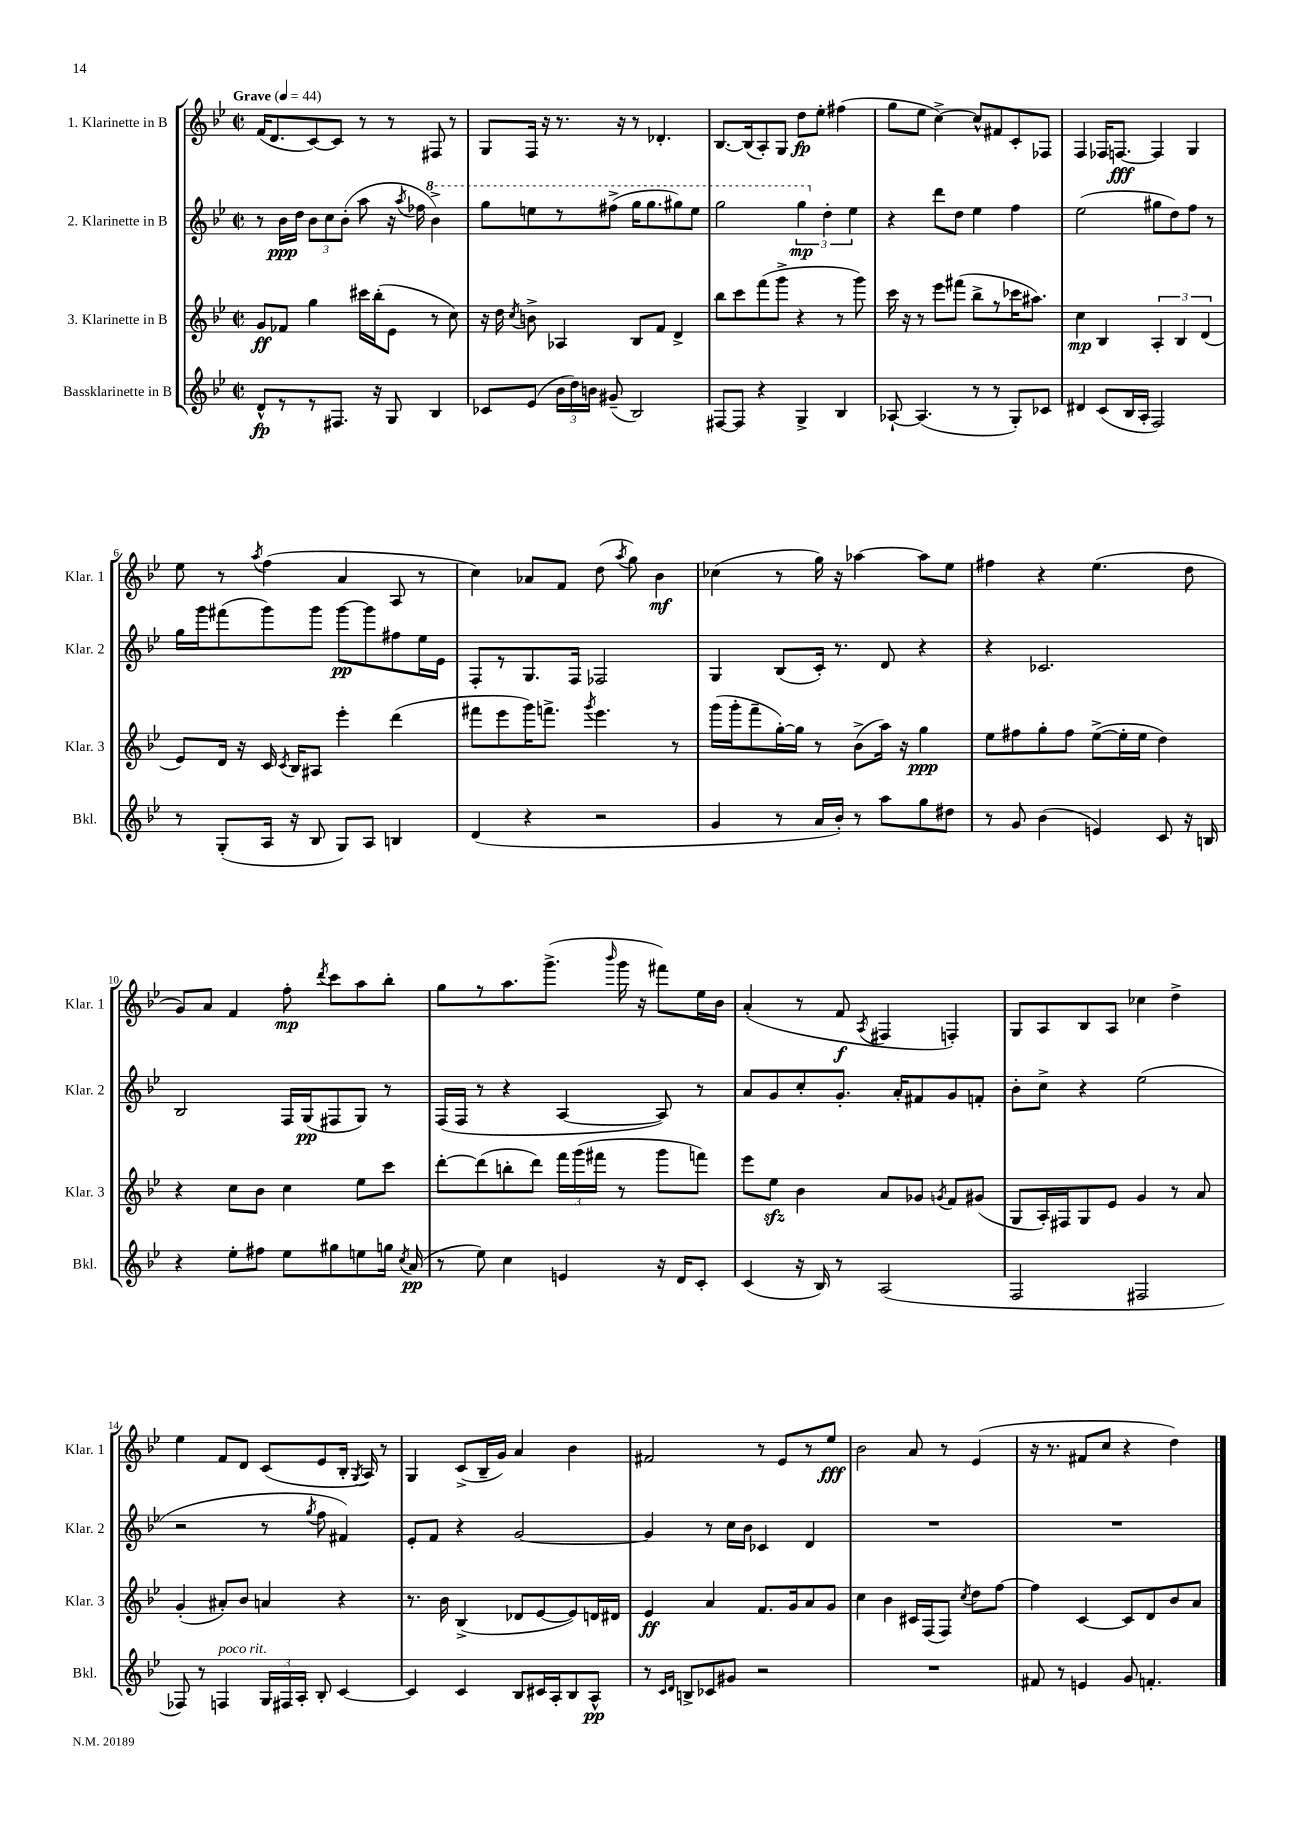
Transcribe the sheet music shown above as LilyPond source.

<<
\new StaffGroup <<
\new Staff = "s0" \with { instrumentName = "1. Klarinette in B" shortInstrumentName = "Klar. 1" } {
    \clef treble \key bes \major \defaultTimeSignature \time 2/2 \tempo "Grave" 4 = 44
    \autoBeamOff f'16[( d'8. c'8~) c'8] r8 r8 fis8 r8 |
    g8[ f16] r16 r8. r16 r8 des'4.-. |
    bes8.[~ bes16( a8-.) g8] d''8[\fp ees''8]-. fis''4( |
    g''8[ ees''8] c''4~->) c''8[-^ fis'8 c'8-. fes8] |
    f4 fes16[ f8.]~\fff f4 g4 |
    ees''8 r8 \acciaccatura { a''8 } f''4( a'4 a8 r8 |
    c''4) aes'8[ f'8] d''8( \acciaccatura { a''8 } g''8) bes'4\mf |
    ces''4( r8 g''16) r16 aes''4~ aes''8[ ees''8] |
    fis''4 r4 ees''4.( d''8 |
    g'8[) a'8] f'4 f''8-.\mp \acciaccatura { d'''8 } c'''8[ a''8 bes''8]-. |
    g''8[ r8 a''8. g'''8.]->( \grace { bes'''16 } g'''16 r16 fis'''8[) ees''16 bes'16] |
    a'4-.( r8 f'8\f \acciaccatura { a8 } fis4 f4-.) |
    g8[ a8 bes8 a8] ces''4 d''4-> |
    ees''4 f'8[ d'8] c'8[( ees'8 bes16]-. \acciaccatura { g8 } a16) r8 |
    g4 c'8[->( bes16-- g'16]) a'4 bes'4 |
    fis'2 r8 ees'8[ r8 ees''8]\fff |
    bes'2 a'8 r8 ees'4( |
    r16 r8. fis'8[ c''8] r4 d''4) \bar "|." |
}
\new Staff = "s1" \with { instrumentName = "2. Klarinette in B" shortInstrumentName = "Klar. 2" } {
    \clef treble \key bes \major \defaultTimeSignature \time 2/2
    \autoBeamOff r8 bes'16[\ppp d''16] \tuplet 3/2 { bes'8[ c''8 bes'8]-.( } a''8 r16 \acciaccatura { a''8 } fes''16 \ottava #1 bes''4->) |
    g'''8[ e'''8 r8 fis'''8]->( g'''16[ g'''8. gis'''8) e'''8] |
    g'''2 \tuplet 3/2 { g'''4\mp \ottava #0 d''4-. ees''4 } |
    r4 d'''8[ d''8] ees''4 f''4 |
    ees''2( gis''8[ d''8) f''8] r8 |
    g''16[ g'''16 fis'''8( g'''8) g'''8] g'''8[~\pp g'''8 fis''8 ees''16 ees'16] |
    f8[-. r8 g8. f16] fes2 |
    g4 bes8[( c'16]-.) r8. d'8 r4 |
    r4 ces'2. |
    bes2 f16[ g16\pp( fis8 g8]) r8 |
    f16[( f16] r8 r4 a4~ a8) r8 |
    a'8[ g'8 c''8-. g'8.]-. a'16[-. fis'8 g'8 f'8]-. |
    bes'8[-. c''8]-> r4 ees''2( |
    r2 r8 \acciaccatura { g''8 } f''8 fis'4) |
    ees'8[-. f'8] r4 g'2~ |
    g'4 r8 c''16[ bes'16] ces'4 d'4 |
    R1 |
    R1 \bar "|." |
}
\new Staff = "s2" \with { instrumentName = "3. Klarinette in B" shortInstrumentName = "Klar. 3" } {
    \clef treble \key bes \major \defaultTimeSignature \time 2/2
    \autoBeamOff g'8[\ff fes'8] g''4 cis'''16[ bes''16-.( ees'8] r8 c''8) |
    r16 d''16 \acciaccatura { c''8 } b'8-> aes4 bes8[ f'8] d'4-> |
    bes''8[ c'''8 f'''8( g'''8]-> r4 r8 g'''8) |
    c'''16 r16 r8 ees'''8[ fis'''8]( bes''8[-> r8 ces'''16 ais''8.]) |
    c''4\mp bes4 \tuplet 3/2 { a4-. bes4 d'4( } |
    ees'8[) d'16] r16 c'16 \acciaccatura { c'8 } bes16[ ais8] ees'''4-. d'''4( |
    fis'''8[ ees'''8 g'''16) f'''8.]-> \acciaccatura { g'''8 } ees'''4. r8 |
    g'''16[( g'''16-. f'''8-- g''16~-.) g''16] r8 bes'8[->( a''16]) r16 g''4\ppp |
    ees''8[ fis''8 g''8-. fis''8] ees''8[~->( ees''16-. ees''16] d''4) |
    r4 c''8[ bes'8] c''4 ees''8[ c'''8] |
    d'''8[~-. d'''8( b''8-. d'''8]) \tuplet 3/2 { f'''16[ g'''16( fis'''16] } r8 g'''8[ f'''8]) |
    ees'''8[ ees''8]\sfz bes'4 a'8[ ges'8] \acciaccatura { g'8 } f'8[ gis'8]( |
    g8[ a16-.) fis16 g8 ees'8] g'4 r8 a'8 |
    g'4-.( ais'8[-.) bes'8] a'4 r4 |
    r8. bes'16 bes4->( des'8[ ees'8~ ees'8) d'16 dis'16] |
    ees'4\ff a'4 f'8.[ g'16 a'8 g'8] |
    c''4 bes'4 cis'16[ f16( f8]) \acciaccatura { c''8 } d''8[ f''8]~ |
    f''4 c'4~ c'8[ d'8 bes'8 a'8] \bar "|." |
}
\new Staff = "s3" \with { instrumentName = "Bassklarinette in B" shortInstrumentName = "Bkl." } {
    \clef treble \key bes \major \defaultTimeSignature \time 2/2
    \autoBeamOff d'8[-^\fp r8 r8 fis8.] r16 g8 bes4 |
    ces'8[ ees'8]( \tuplet 3/2 { bes'16[ d''16) b'16] } gis'8--( bes2) |
    fis8[~ fis8] r4 g4-> bes4 |
    aes8~-! aes4.( r8 r8 g8[-.) ces'8] |
    dis'4 c'8[( bes16 a16]-. f2) |
    r8 g8[-.( a16] r16 bes8 g8[) a8] b4 |
    d'4( r4 r2 |
    g'4 r8 a'16[ bes'16]-.) r8 a''8[ g''8 dis''8] |
    r8 g'8 bes'4( e'4) c'8 r16 b16 |
    r4 ees''8[-. fis''8] ees''8[ gis''8 e''8 g''16] \acciaccatura { c''8 } a'16\pp( |
    r8 ees''8) c''4 e'4 r16 d'16[ c'8]-. |
    c'4( r16 bes16) r8 a2( |
    f2 fis2 |
    fes8) r8 f4^\markup { \italic "poco rit." } \tuplet 3/2 { g16[ fis16 a16]-. } bes8-. c'4~ |
    c'4 c'4 bes8[ cis'16 a16-. bes8 a8]-^\pp |
    r8 \grace { c'16[ d'16] } b8[-> ces'8 gis'8] r2 |
    R1 |
    fis'8 r8 e'4 g'8 f'4.-. \bar "|." |
}
>>
>>
